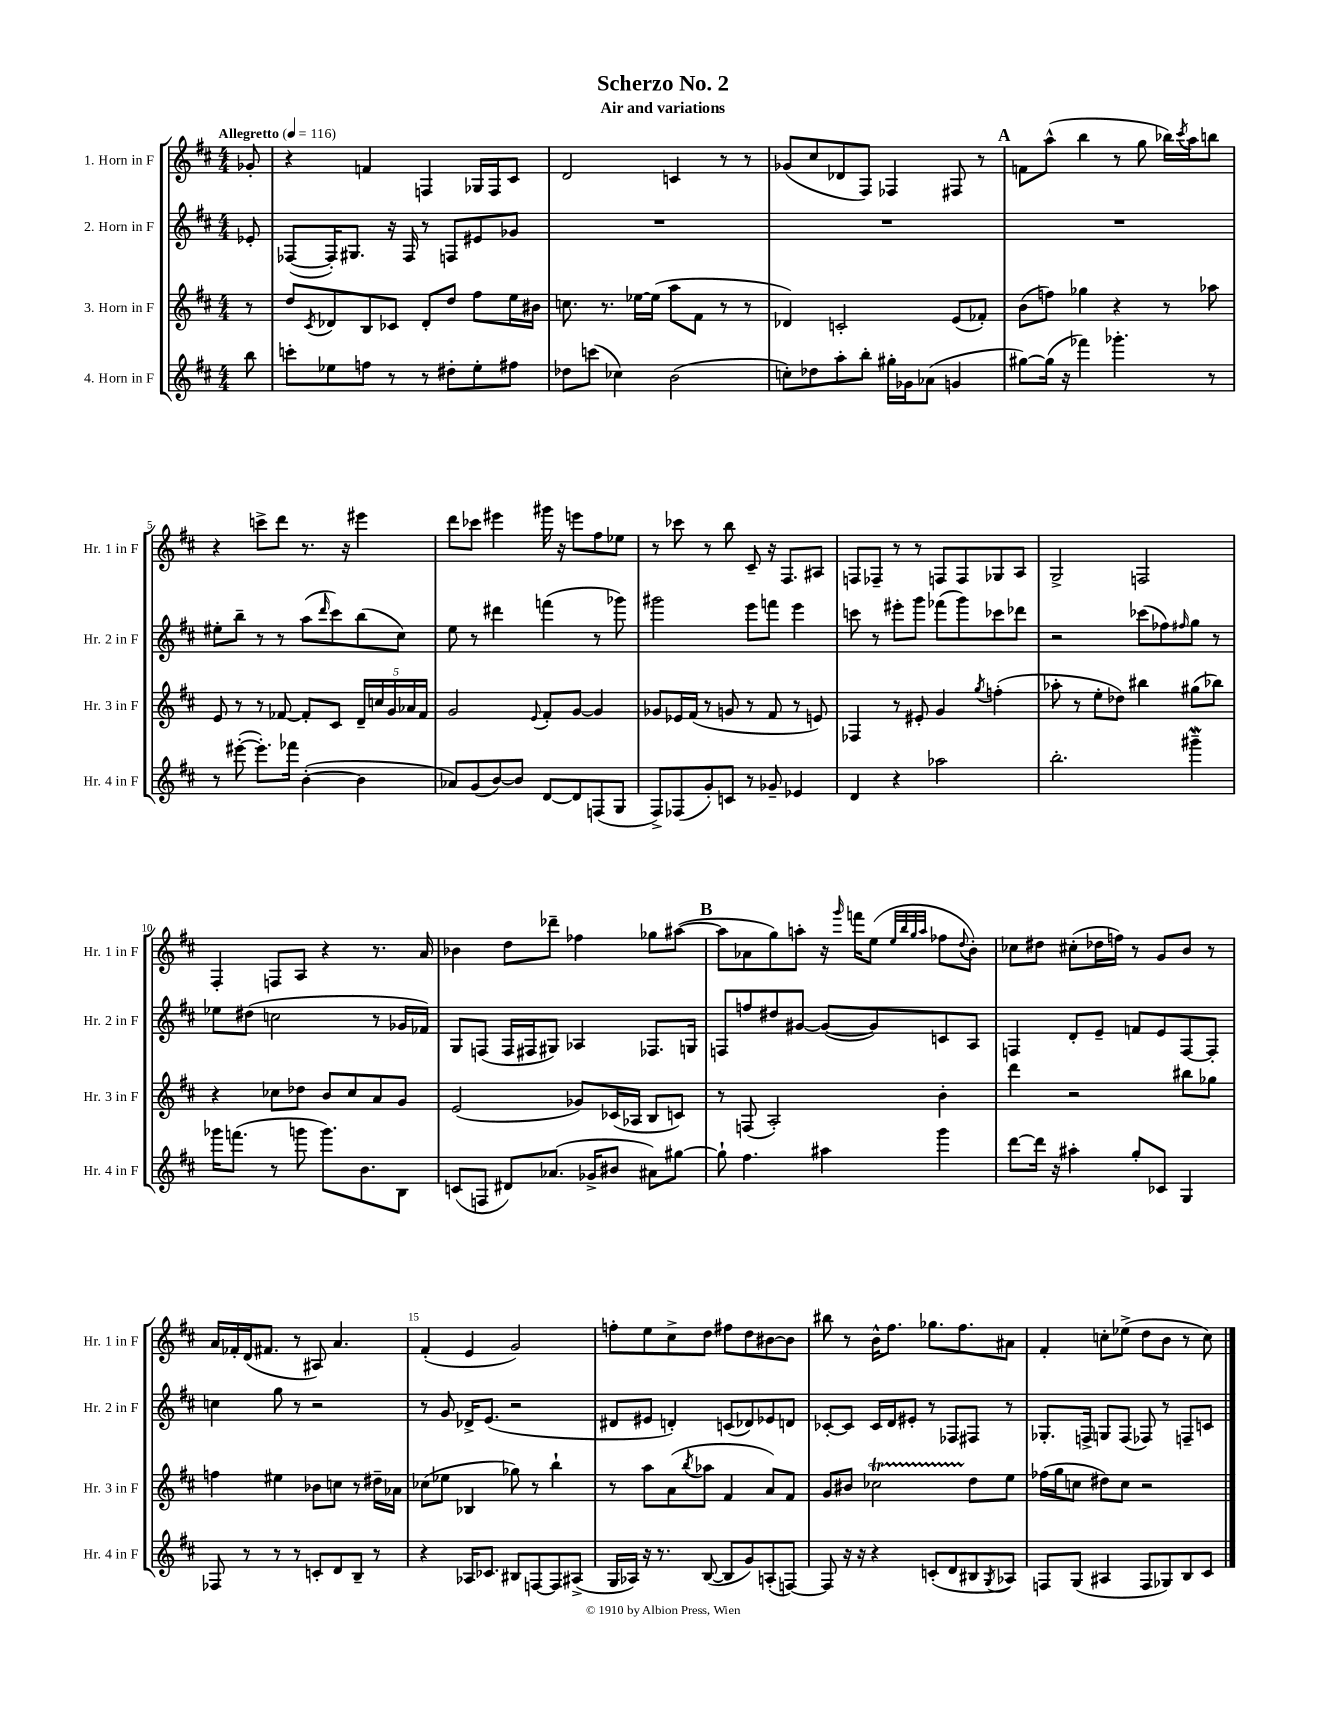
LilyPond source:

\header { title = "Scherzo No. 2" subtitle = "Air and variations" }
<<
\new StaffGroup <<
\new Staff = "s0" \with { instrumentName = "1. Horn in F" shortInstrumentName = "Hr. 1 in F" } {
    \clef treble \key d \major \numericTimeSignature \time 4/4 \partial 8 \tempo "Allegretto" 4 = 116
    ges'8-. |
    r4 f'4 f4 ges16 f16 cis'8 |
    d'2 c'4 r8 r8 |
    ges'8( cis''8 des'8 fis8) fes4 fis8 r8 |
    \mark \markup { \bold "A" } f'8 a''8-^( b''4 r8 g''8 bes''16) \acciaccatura { cis'''8 } a''16 b''8 |
    r4 c'''8-> d'''8 r8. r16 eis'''4 |
    d'''8 ces'''8 eis'''4 gis'''16 r16 e'''8 fis''8 ees''8 |
    r8 ces'''8 r8 b''8 cis'8-- r16 fis8. ais8 |
    f8 fes8-- r8 r8 f8 f8 ges8 a8 |
    g2-> f2 |
    fis4-. f8 a8 r4 r8. a'16 |
    bes'4 d''8 des'''8-- fes''4 ges''8 ais''8~( |
    \mark \markup { \bold "B" } ais''8 aes'8 g''8) a''8-. r16 \grace { g'''16 } f'''16 e''8( \grace { e''32 b''32 g''32 a''32 } fes''8 \appoggiatura { d''8 } b'8-.) |
    ces''8 dis''8 cis''8-.( des''16 f''16) r8 g'8 b'8 r8 |
    a'16 fes'16-. d'16( fis'8. r8 ais8) a'4. |
    fis'4-.( e'4 g'2) |
    f''8-. e''8 cis''8-> d''8 fis''8 d''8 bis'8~ bis'8 |
    bis''8 r8 b'16-^ fis''8. ges''8. fis''8. ais'8 |
    fis'4-. c''8-. ees''8->( d''8 b'8 r8 c''8) \bar "|." |
}
\new Staff = "s1" \with { instrumentName = "2. Horn in F" shortInstrumentName = "Hr. 2 in F" } {
    \clef treble \key d \major \numericTimeSignature \time 4/4 \partial 8
    ees'8-. |
    fes8~( fes16-.) gis8. r16 fes16 r8 f8 eis'8 ges'8 |
    R1 |
    R1 |
    \mark \markup { \bold "A" } R1 |
    eis''8-. b''8-- r8 r8 a''8( \grace { d'''16 } cis'''8) b''8( cis''8) |
    e''8 r8 dis'''4 f'''4( r8 ges'''8) |
    gis'''2 e'''8 f'''8 e'''4 |
    c'''8 r8 eis'''8-. g'''8 fes'''8( g'''8) ces'''8 des'''8 |
    r2 ces'''8( fes''8) \grace { fis''16 } g''8 r8 |
    ees''8 dis''8( c''2 r8 ges'16 fes'16) |
    g8 f8( f16 fis16 gis8) aes4 fes8. g16 |
    \mark \markup { \bold "B" } f8 f''8 dis''8 gis'8~ gis'8~( gis'8) c'8 a8 |
    f4 d'8-. e'8-- f'8 e'8 f8~ f8-. |
    c''4 g''8 r8 r2 |
    r8 g'8 des'16-> e'8.( r2 |
    dis'8 eis'8 d'4-.) c'8( des'8) ees'8 d'8 |
    ces'8~-. ces'8 ces'16 d'16 eis'8-. r8 fes8 fis8 r8 |
    ges8.-. f16-> g8 f8( fes8) r8 f8-- c'8 \bar "|." |
}
\new Staff = "s2" \with { instrumentName = "3. Horn in F" shortInstrumentName = "Hr. 3 in F" } {
    \clef treble \key d \major \numericTimeSignature \time 4/4 \partial 8
    r8 |
    d''8 \acciaccatura { cis'8 } des'8 b8 ces'8 des'8-. d''8 fis''8 e''16 bis'16 |
    c''8. r8. ees''16~ ees''16( a''8 fis'8 r8 r8 |
    des'4) c'2-. e'8( fes'8-.) |
    \mark \markup { \bold "A" } b'8( f''8) ges''4 r4 r8 aes''8 |
    e'8 r8 r8 fes'8~ fes'8-. cis'8 \tuplet 5/4 { d'16-- c''16 g'16 aes'16 fes'16 } |
    g'2 \appoggiatura { e'8 } fis'8-. g'8~ g'4 |
    ges'8 ees'16 fis'16( r8 g'8 r8 fis'8 r8 e'8) |
    fes4 r8 eis'8-. g'4 \acciaccatura { g''8 } f''4-.( |
    aes''8-. r8 e''8-. des''8) bis''4 gis''8( bes''8) |
    r4 ces''8 des''8 b'8 ces''8 a'8 g'8 |
    e'2( ges'8) ces'16( aes16 b8 c'8) |
    \mark \markup { \bold "B" } r8 f8( a2-.) b'4-. |
    d'''4 r2 bis''8 ges''8 |
    f''4 eis''4 bes'8 c''8 r8 dis''16-- aes'16 |
    ces''8( ees''8 bes4 ges''8) r8 b''4-! |
    r8 a''8 a'8( \acciaccatura { b''8 } aes''8 fis'4 a'8) fis'8 |
    g'8 bis'8 ces''2\startTrillSpan d''8\stopTrillSpan e''8 |
    fes''16( g''16 c''8 dis''8) c''8 r2 \bar "|." |
}
\new Staff = "s3" \with { instrumentName = "4. Horn in F" shortInstrumentName = "Hr. 4 in F" } {
    \clef treble \key d \major \numericTimeSignature \time 4/4 \partial 8
    b''8 |
    c'''8-. ees''8 f''8 r8 r8 dis''8-. ees''8-. fis''8 |
    des''8 c'''8( ces''4) b'2( |
    c''8-.) des''8 a''8-. b''8-. gis''16-. ges'16 aes'8( g'4 |
    \mark \markup { \bold "A" } gis''8~) gis''16( r16 fes'''4) ges'''4.-. r8 |
    r8 eis'''8~-.( eis'''8.-.) fes'''16 b'4~-.( b'4 |
    aes'8) g'8( b'8~) b'8 d'8~ d'8 f8( g8 |
    fis8->) fes8( g'8-.) c'8 r8 ges'8-- ees'4 |
    d'4 r4 aes''2 |
    b''2.-. gis'''4--\mordent |
    ges'''16 f'''8.( r8 g'''8 g'''8.) b'8. b8 |
    c'8( f8 dis'8) aes'8.( ges'16-> bis'8 ais'8) gis''8~ |
    \mark \markup { \bold "B" } gis''8-! fis''4. ais''4 g'''4 |
    d'''8~ d'''16 r16 ais''4-. g''8-. ces'8 g4 |
    fes8 r8 r8 r8 c'8-. d'8 b8-- r8 |
    r4 aes16 ces'8. bis8 f8~ f8 ais8->( |
    g16 aes16) r16 r8. b8~( b8 g'8) a8-.( f8~) |
    f8 r16 r16 r4 c'8-.( d'8 bis8 \acciaccatura { g8 } aes8) |
    f8 g8( ais4 f8 ges8) b8 cis'8 \bar "|." |
}
>>
>>
\layout { \context { \Score \override BarNumber.break-visibility = ##(#f #t #t) barNumberVisibility = #(every-nth-bar-number-visible 5) } }
